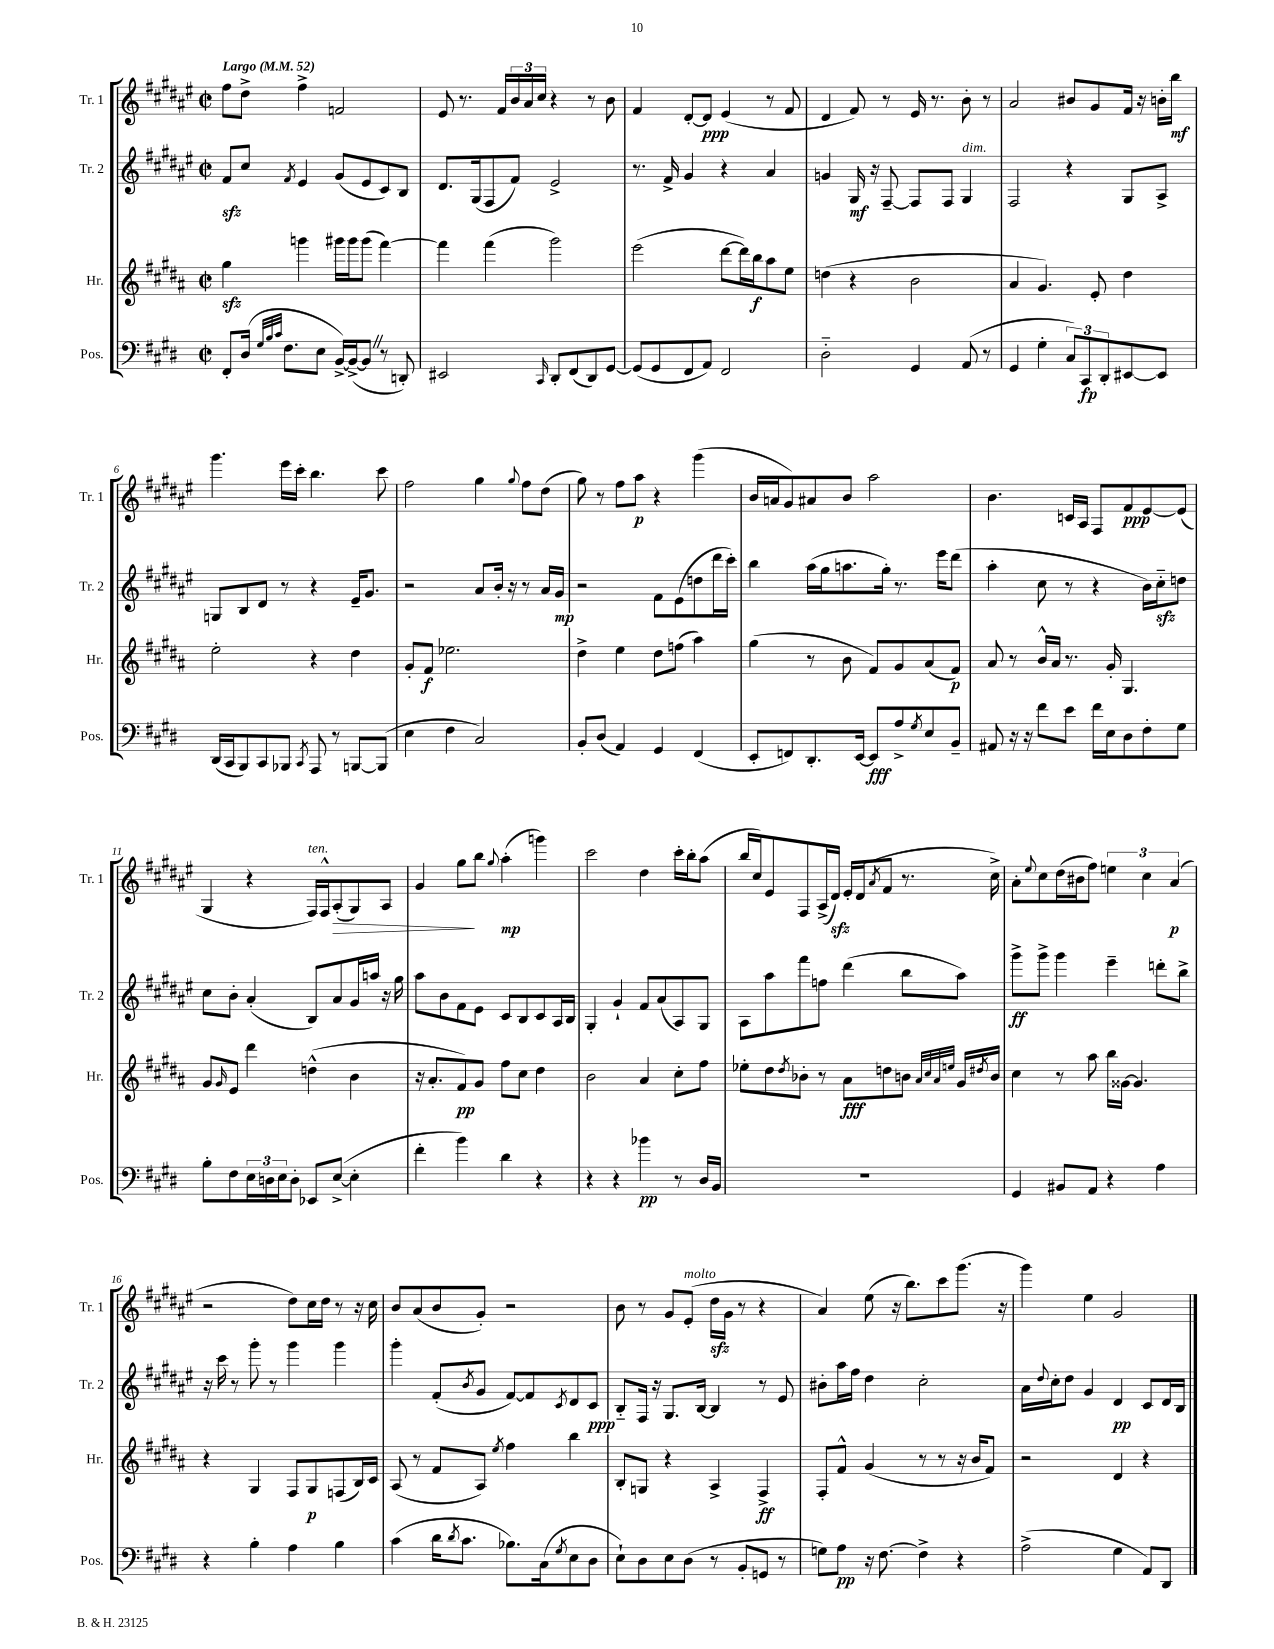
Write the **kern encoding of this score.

**kern	**kern	**kern	**kern
*staff4	*staff3	*staff2	*staff1
*clefF4	*clefG2	*clefG2	*clefG2
*k[f#c#g#d#]	*k[f#c#g#d#a#]	*k[f#c#g#d#a#e#]	*k[f#c#g#d#a#e#]
*M2/2	*M2/2	*M2/2	*M2/2
*met(c|)	*met(c|)	*met(c|)	*met(c|)
*MM52	*MM52	*MM52	*MM52
8FF#'/L	4gg#\	8f#/L	8ff#\L
(16D#/Jk	.	8cc#/J	8dd#^\J
32qqG#/LLL	.	.	.
32qqB/	.	.	.
32qqc#/JJJ	.	.	.
8.F#\L	.	.	.
.	.	8qf#/	.
.	4ggg\	4e#/	4ff#^\
8E\J	.	.	.
[16BB^/LL)	16ggg#\LL	(8g#/L	2f/
(16BB^/_J	16ggg#\J	.	.
8BB/]J	(8ggg#\J	8e#/	.
8r	[4fff#\)	8c#/)	.
8DD'/)	.	8B/J	.
=	=	=	=
2EE#/	4fff#\]	8.d#/L	8e#/
.	.	.	8.r
.	.	(16G#/k	.
.	(4fff#\	8F#/	.
.	.	.	16f#/LL
.	.	8f#/J)	24b/
.	.	.	24a#/
.	.	.	24cc#/JJ
16qqCC#/	.	.	.
8DD#'/L	2ggg#\)	2e#^/	4r
(8FF#/	.	.	.
8DD#/)	.	.	8r
[8GG#/J	.	.	8b\
=	=	=	=
(8GG#/]L	(2eee\	8.r	4f#/
8GG#/	.	.	.
.	.	16f#^/	.
8FF#/	.	4g#/	[8d#'/L
8AA/J)	.	.	8d#/]J
2FF#/	[8ddd#\L	4r	(4e#/
.	16ddd#\]L)	.	.
.	16bb\J	.	.
.	8aa#\	4a#/	8r
.	8ee\J	.	8f#/
=	=	=	=
2D#'~\	(4dd\	4g/	4d#/
.	4r	16G#/	8f#/)
.	.	16r	.
.	.	[8F#~/	8r
4GG#/	2b\	8F#/]L	16e#/
.	.	.	8.r
.	.	8F#/J	.
(8AA/	.	4G#/	8b'\
8r	.	.	8r
=	=	=	=
4GG#/	4a#/	2F#/	2a#/
4G#'\	4.g#/)	.	.
12C#/L)	.	4r	8b#/L
12CC#/	.	.	.
.	8e'/	.	8g#/
12DD#'/	.	.	.
[8EE#/	4dd#\	8G#/L	16f#/Jk
.	.	.	16r
8EE#/]J	.	8A#^/J	16b'\LL
.	.	.	16bb\JJ
=	=	=	=
(16DD#/LL	2ee'\	8G/L	4.ggg#\
16CC#/J	.	.	.
8BBB/)	.	8B/	.
8CC#/	.	8d#/J	.
8BBB-/J	.	8r	16eee#\LL
.	.	.	16ccc#'\JJ
8qCC#/	.	.	.
8AAA/	4r	4r	4.bb\
8r	.	.	.
[8BBB/L	4dd#\	16e#~/LK	.
.	.	8.g#/J	.
(8BBB/]J	.	.	8ccc#\
=	=	=	=
4E\	8g#'/L	2r	2ff#\
.	8f#/J	.	.
4F#\	2.ee-\	.	.
2C#/)	.	8a#/L	4gg#\
.	.	16b'/Jk	.
.	.	16r	.
.	.	.	8qqgg#/
.	.	8r	8ff#\L
.	.	16a#/LL	(8dd#\J
.	.	16g#/JJ	.
=	=	=	=
8BB'/L	4dd#^\	2r	8gg#\)
(8D#/J	.	.	8r
4AA/)	4ee\	.	8ff#\L
.	.	.	8aa#\J
4GG#/	8dd#\L	8f#\L	4r
.	(8ff\J	(8e#\	.
(4FF#/	4aa#\)	8dd\	(4ggg#\
.	.	16ddd#\L	.
.	.	16ccc#'\JJ)	.
=	=	=	=
8EE'/L	(4gg#\	4bb\	16b/LL
.	.	.	16a/J
8FF/)	.	.	8g#/)
8.DD#'/	8r	(16aa#\LL	8a#/
.	.	16gg#\J	.
.	8b\	8.aa\	8b/J
[16EE/Jk	.	.	.
8EE/]L	8f#/L)	.	2aa#\
.	.	16gg#'\Jk)	.
8A^/	8g#/	8.r	.
8qG#/	.	.	.
8E/	(8a#/	.	.
.	.	16eee#\LK	.
8BB~/J	8f#/J)	(8ddd#\J	.
=	=	=	=
8AA#/	8a#/	4aa#'\	4.b\
16r	8r	.	.
16r	.	.	.
8f#\L	16b^^/LL	8cc#\	.
.	16a#/JJ	.	.
8e\J	8.r	8r	16c/LL
.	.	.	16A#/JJ
16f#\LL	.	4r	8F#/L
16E\J	16g#'/	.	.
8D#\	4.G#/	.	8f#/
8F#'\	.	16b\LL)	[8e#/
.	.	16cc#'~\J	.
8G#\J	.	8dd\J	(8e#/]J
=	=	=	=
8B'\L	8g#/L	8cc#\L	4G#/
.	16qqg#/	.	.
8F#\	8e/J	8b'\J	.
24E\L	4ddd#\	(4a#'/	4r
24D\	.	.	.
24E\J	.	.	.
8D'\J	.	.	.
8EE-/L	(4dd^^\	8B/L)	16F#/LL)
.	.	.	16F#^^/J
([8E^/J	.	8a#/	(8A#'/
4E'\]	4b\	16g#/L	8G#/)
.	.	16aa/JJ	.
.	.	16r	8A#/J
.	.	16gg#\	.
=	=	=	=
4f#'\	16r	8aa#\L	4g#/
.	8.a#'/L	.	.
.	.	8b\	.
4b\)	8f#/)	8f#\	8gg#\L
.	8g#/J	8e#\J	8bb\J
.	.	.	8qqgg#/
4d#\	8ff#\L	8c#/L	(4aa#'\
.	8cc#\J	8B/	.
4r	4dd#\	8c#/	4ggg\)
.	.	16A#/L	.
.	.	16B/JJ	.
=	=	=	=
4r	2b\	4G#'/	2ccc#\
4r	.	4g#`/	.
4b-\	4a#/	8f#/L	4dd#\
.	.	(8a#/	.
8r	8cc#'\L	8A#/)	16ccc#'\LL
.	.	.	16bb'\J
16D#/LL	8ff#\J	8G#/J	(8aa#\J
16BB/JJ	.	.	.
=	=	=	=
1r	8ee-'\L	8A#\L	16bb/LL
.	.	.	16cc#/J)
.	8dd#\	8aa#\	8e#/
.	8qdd#/	.	.
.	8b-'\J	8fff#\	8F#/
.	8r	8ff\J	(16A#^/L
.	.	.	16d#/JJ)
.	8a#\L	(4ddd#\	16e#'/LL
.	.	.	(16d#/J
.	.	.	8qa#/
.	8dd\	.	8f#/J
.	8b\J	8bb\L	8.r
.	32qqa#/LLL	.	.
.	32qqcc#/	.	.
.	32qqa#/	.	.
.	32qqee/JJJ	.	.
.	16g#/LL	8aa#\J)	.
.	8qdd#/	.	.
.	16b/JJ	.	16cc#^\)
=	=	=	=
4GG#/	4cc#\	8ggg#^\L	8a#'\L
.	.	.	8qqee#/
.	.	8ggg#^\J	8cc#\
8BB#/L	8r	4ggg#\	(16dd#\L
.	.	.	16b#\J
8AA/J	8aa#\	.	8ff#\J)
4r	16bb\LL	4eee#~\	6ee\
.	[16g##\JJ	.	.
.	4.g##/]	.	.
.	.	.	6cc#\
4A\	.	8ddd'\L	.
.	.	.	(6a#/
.	.	8bb^\J	.
=	=	=	=
4r	4r	16r	2r
.	.	16ccc#\	.
.	.	8r	.
4B'\	4G#/	8ggg#'\	.
.	.	8r	.
4A\	8F#/L	4ggg#\	8dd#\L)
.	8G#/	.	16cc#\L
.	.	.	16dd#\JJ
4B\	(8F/	4ggg#\	8r
.	16B/L)	.	16r
.	16c#/JJ	.	16cc#\
=	=	=	=
(4c#\	(8A#/	4ggg#'\	8b/L
.	8r	.	(8a#/
16d#\LK	8f#/L	(8f#'/L	8b/
8qd#/	.	.	.
8.c#\J	.	.	.
.	.	8qb/	.
.	8A#/J)	8g#/J	8g#'/J)
.	8qee/	.	.
8.B-\L)	4ff#\	[8f#/L)	2r
.	.	8f#/]	.
(16C#\k	.	.	.
8qG#/	.	8qc#/	.
8E\	4bb\	8d#/	.
8D#\J	.	8c#/J	.
=	=	=	=
8E`\L)	8B'/L	8B'~/L	8b\
8D#\	8G/J	16F#/Jk	8r
.	.	16r	.
8E\	4r	8.G#/L	8g#/L
(8D#\J	.	.	(8e#'/J
.	.	[16B/Jk	.
8r	4A#^/	4B/]	16dd#\LL
.	.	.	16g#\JJ
8BB'/L	.	.	8r
8GG/J	4F#^/	8r	4r
8r	.	8e#/	.
=	=	=	=
8G\L)	8F#'/L	8b#'\L	4a#/)
8A\J	8f#^^/J	16aa#\L	.
.	.	16ff#\JJ	.
16r	(4g#/	4dd#\	(8ee#\
[8.F#\	.	.	.
.	.	.	16r
.	.	.	8.bb\L)
4F#^\]	8r	2cc#'\	.
.	8r	.	8ccc#\
4r	16r	.	(8.ggg#\J
.	16b/LK	.	.
.	8f#/J)	.	.
.	.	.	16r
=	=	=	=
(2A^\	2r	16a#\LL	4ggg#\)
.	.	8qqdd#/	.
.	.	16cc#'\J	.
.	.	8dd#\J	.
.	.	4g#/	4ee#\
4G#\	4d#/	4d#/	2g#/
8AA/L)	4r	8c#/L	.
8DD#/J	.	16d#/L	.
.	.	16B/JJ	.
==	==	==	==
*-	*-	*-	*-
